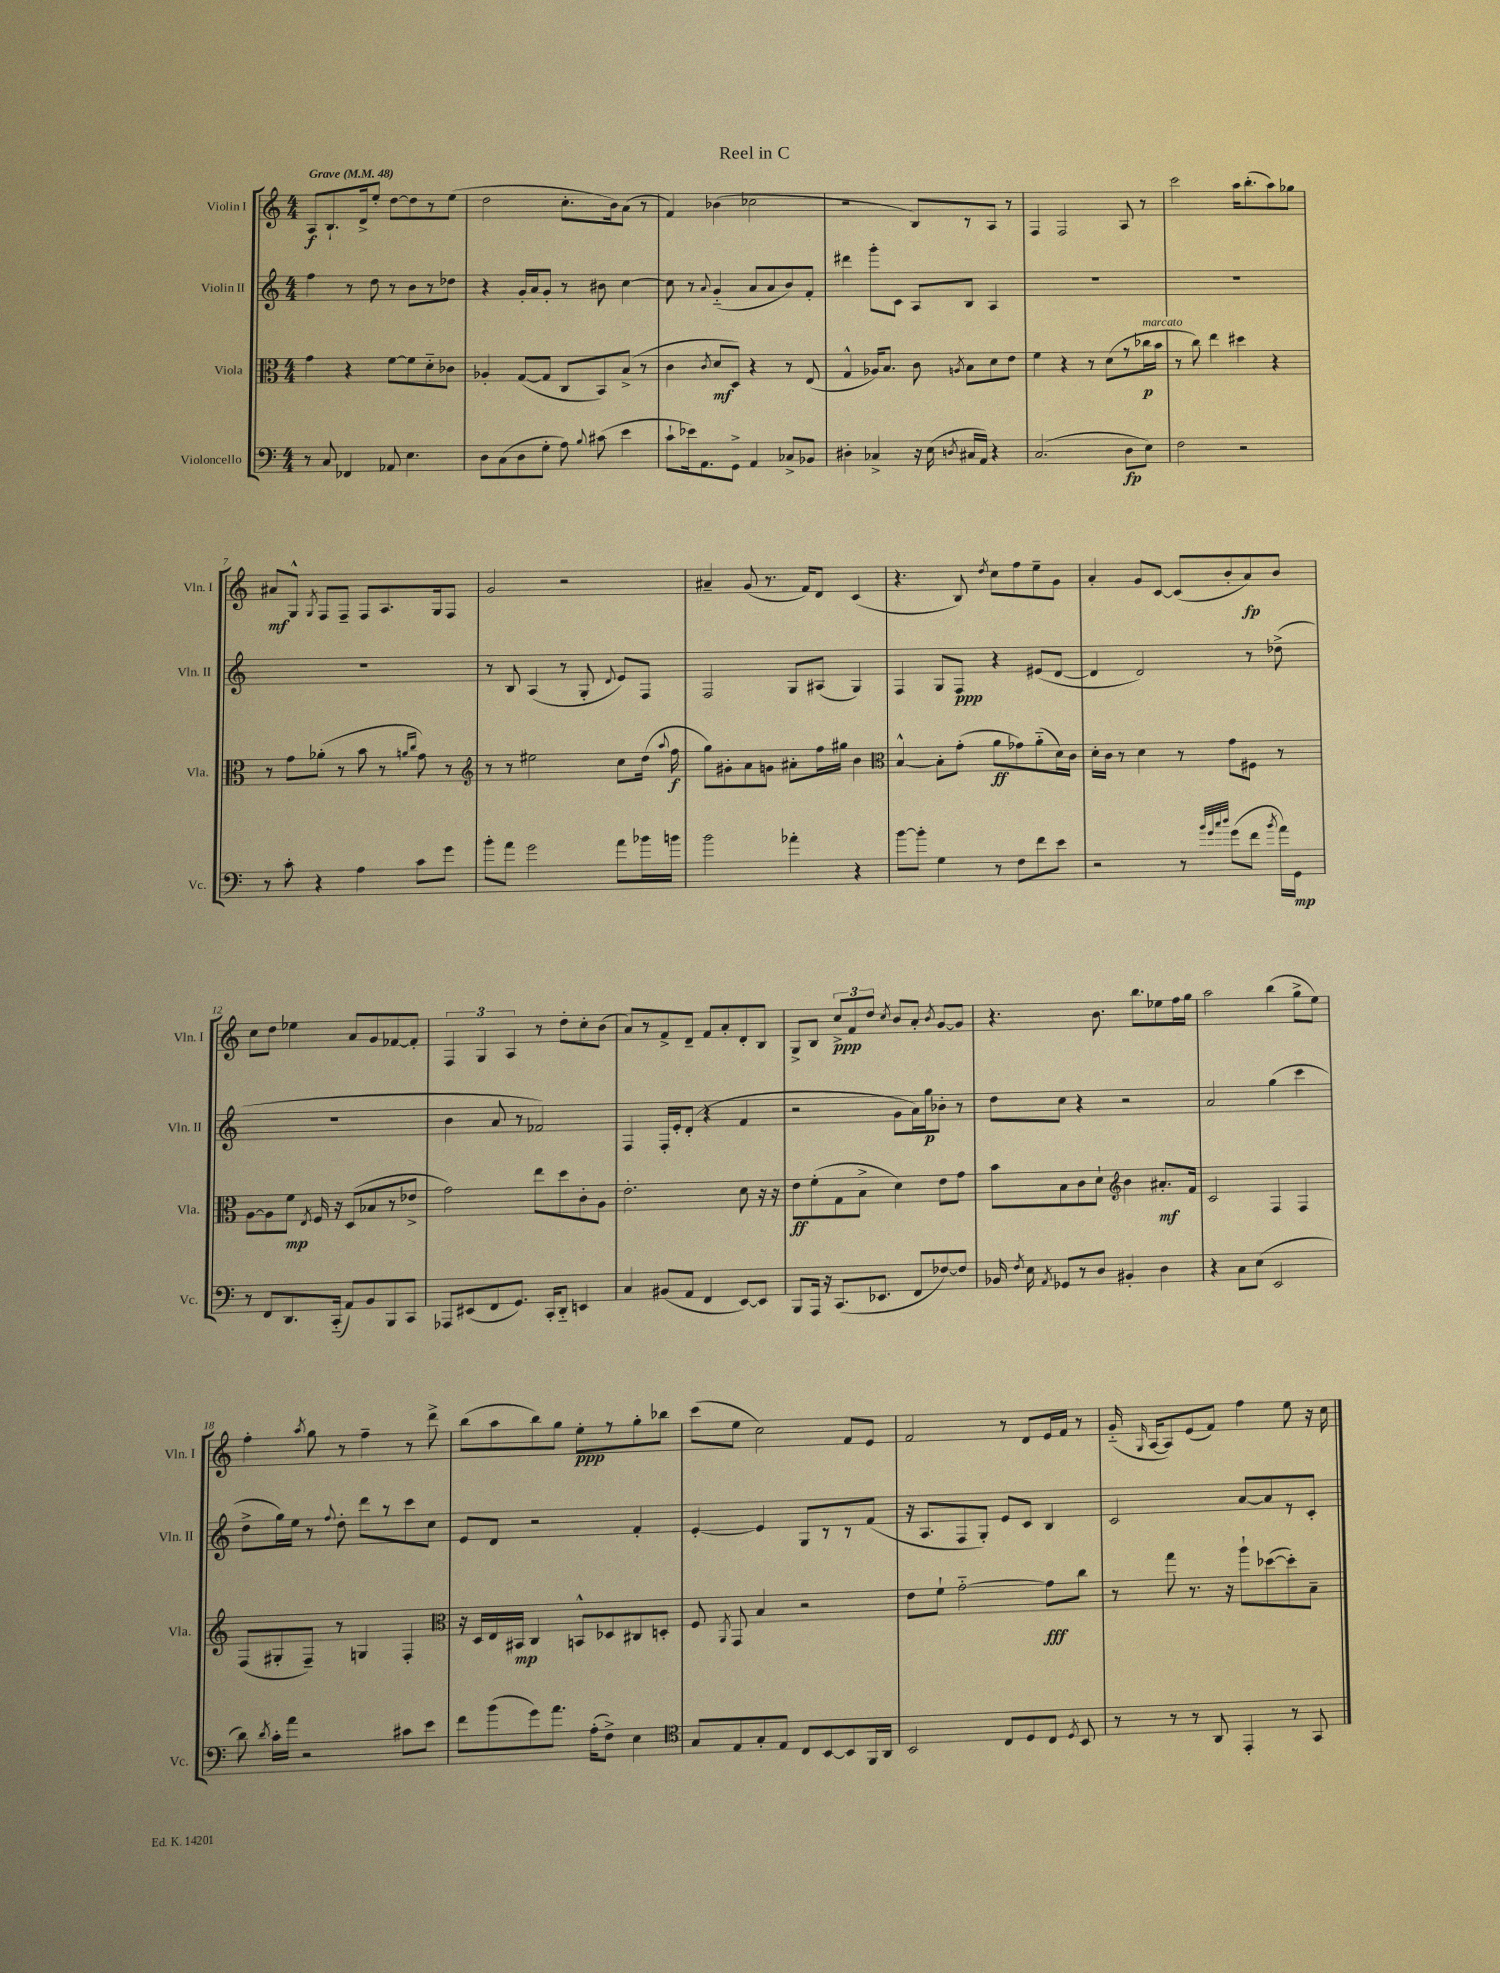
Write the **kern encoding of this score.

**kern	**dynam	**kern	**dynam	**kern	**dynam	**kern	**dynam
*part4	*part4	*part3	*part3	*part2	*part2	*part1	*part1
*staff4	*staff4	*staff3	*staff3	*staff2	*staff2	*staff1	*staff1
*I"Violoncello	*	*I"Viola	*	*I"Violin II	*	*I"Violin I	*
*I'Vc.	*	*I'Vla.	*	*I'Vln. II	*	*I'Vln. I	*
*clefF4	*	*clefC3	*	*clefG2	*	*clefG2	*
*k[]	*	*k[]	*	*k[]	*	*k[]	*
*M4/4	*	*M4/4	*	*M4/4	*	*M4/4	*
*MM48	*	*MM48	*	*MM48	*	*MM48	*
=1	=1	=1	=1	=1	=1	=1	=1
!	!	!	!	!	!	!LO:TX:a:B:t=Grave	!
8r	.	4g\	.	4ff\	.	8A/L	f
8C/	.	.	.	.	.	8.B`/	.
4FF-X/	.	4r	.	8r	.	.	.
.	.	.	.	.	.	16d^/k	.
.	.	.	.	8dd\	.	8ee'/J	.
8AA-X/	.	[8f\L	.	8r	.	[8dd\L	.
4.E\	.	8f\]	.	8b\L	.	8dd\]	.
.	.	8d\	.	8r	.	8r	.
.	.	8c-X\J	.	8dd-X\J	.	(8ee\J	.
=2	=2	=2	=2	=2	=2	=2	=2
8D\L	.	4A-X'/	.	4r	.	2dd\	.
(8C\	.	.	.	.	.	.	.
8D\	.	([8G/L	.	16g'/LL	.	.	.
.	.	.	.	16a/J	.	.	.
8G'\J	.	8G/J]	.	8g'/J	.	.	.
8A\)	.	8C/L	.	8r	.	8.cc'\L	.
8qqB/	.	.	.	.	.	.	.
(8c#X\	.	8BB/)	.	8b#X\	.	.	.
.	.	.	.	.	.	16b\k)	.
4e\	.	(8B^/J	.	[4cc\	.	(8a\J	.
.	.	8r	.	.	.	8r	.
=3	=3	=3	=3	=3	=3	=3	=3
8c`\L	.	4c\	.	8cc\]	.	4f/)	.
16e-X\k)	.	.	.	8r	.	.	.
8.AA\	.	.	.	.	.	.	.
.	.	8qc/	.	8qqa/	.	.	.
.	.	8d/L	mf	(4g/	.	(4b-X\	.
8GG^\J	.	8D/J)	.	.	.	.	.
4AA/	.	4r	.	8a/L	.	2cc-X\	.
.	.	.	.	8a/	.	.	.
8C-X^/L	.	8r	.	8b/)	.	.	.
8BB-X/J	.	(8E/	.	8f'/J	.	.	.
=4	=4	=4	=4	=4	=4	=4	=4
4D#X'\	.	4G^^/	.	4ddd#X\	.	2r	.
4C-X^/	.	16A-X/KL)	.	8ggg'\L	.	.	.
.	.	8.B/J	.	.	.	.	.
.	.	.	.	8c\J	.	.	.
16r	.	8c\	.	8A/L	.	8B/L)	.
(16E\	.	.	.	.	.	.	.
8qDn/	.	8qAn/	.	.	.	.	.
16C#X/LL	.	8B\L	.	8B/J	.	8r	.
16AA/JJ)	.	.	.	.	.	.	.
4r	.	8d\	.	4A/	.	8A/J	.
.	.	8e\J	.	.	.	8r	.
=5	=5	=5	=5	=5	=5	=5	=5
(2.C/	.	4f\	.	1r	.	4F/	.
.	.	4r	.	.	.	2F/	.
.	.	8r	.	.	.	.	.
.	.	(8d\L	.	.	.	.	.
8D\L	fp	8r	.	.	.	8A/	.
!	!	!LO:TX:a:i:t=marcato	!	!	!	!	!
8E\J)	.	16cc-X\L	p	.	.	8r	.
.	.	16b\JJ	.	.	.	.	.
=6	=6	=6	=6	=6	=6	=6	=6
2F\	.	8r	.	1r	.	2ccc\	.
.	.	8cc\)	.	.	.	.	.
.	.	4ee\	.	.	.	.	.
2r	.	4dd#X\	.	.	.	16aa\KL	.
.	.	.	.	.	.	(8.bb'\	.
.	.	4r	.	.	.	8aa\)	.
.	.	.	.	.	.	8gg-X\J	.
!!LO:LB:g=z
=7	=7	=7	=7	=7	=7	=7	=7
8r	.	8r	.	1r	.	8a#X/L	mf
8c'\	.	8g\L	.	.	.	8G^^/J	.
.	.	.	.	.	.	8qG/	.
4r	.	(8a-X'\J	.	.	.	8F/L	.
.	.	8r	.	.	.	8F~/J	.
4A\	.	8b\	.	.	.	8F/L	.
.	.	8r	.	.	.	8.A/	.
.	.	16qqan/LL	.	.	.	.	.
.	.	16qqcc/JJ	.	.	.	.	.
8c\L	.	8g\)	.	.	.	.	.
.	.	.	.	.	.	16G/k	.
8g\J	.	8r	.	.	.	8F/J	.
=8	=8	=8	=8	=8	=8	=8	=8
*	*	*clefG2	*	*	*	*	*
8b'\L	.	8r	.	8r	.	2g/	.
8a\J	.	8r	.	8B/	.	.	.
2g\	.	2ee#X\	.	(4A/	.	.	.
.	.	.	.	8r	.	2r	.
.	.	.	.	8G'/	.	.	.
.	.	.	.	8qqd/	.	.	.
8a\L	.	8cc\L	.	8e/L)	.	.	.
16b-X\L	.	(16dd\Jk	.	8F/J	.	.	.
.	.	8qqaa/	.	.	.	.	.
16bn\JJ	.	16ff\	f	.	.	.	.
=9	=9	=9	=9	=9	=9	=9	=9
2b\	.	8gg\L)	.	2F/	.	4a#X~/	.
.	.	8g#X'\	.	.	.	.	.
.	.	8a\	.	.	.	(8g/	.
.	.	8gn\J	.	.	.	8.r	.
4a-X'\	.	8a#X'\L	.	8G/L	.	.	.
.	.	.	.	.	.	16f/KL)	.
.	.	16ff\L	.	(8A#X/J	.	8d/J	.
.	.	16gg#X\JJ	.	.	.	.	.
4r	.	4b\	.	4G/)	.	(4c/	.
=10	=10	=10	=10	=10	=10	=10	=10
*	*	*clefC3	*	*	*	*	*
[8b\L	.	[4B^^/	.	4F/	.	4.r	.
8b'\J]	.	.	.	.	.	.	.
4G\	.	8B'\L]	.	8G/L	.	.	.
.	.	(8g'\J	.	8F/J	ppp	8B/)	.
.	.	.	.	.	.	8qdd/	.
8r	.	8a\L	ff	4r	.	8cc\L	.
8F\L	.	8g-X\)	.	.	.	8ff\	.
8f\	.	(8a\	.	(8e#X/L	.	8ee~\	.
8e\J	.	16d\L)	.	[8d/J	.	8g\J	.
.	.	16c\JJ	.	.	.	.	.
=11	=11	=11	=11	=11	=11	=11	=11
2r	.	16d'\LL	.	4d/]	.	4a'/	.
.	.	16c\JJ	.	.	.	.	.
.	.	8r	.	.	.	.	.
.	.	4d\	.	2d/)	.	8g/L	.
.	.	.	.	.	.	[8c/J	.
8r	.	8r	.	.	.	(8c/L]	.
32qqb/LLL	.	.	.	.	.	.	.
32qqg/	.	.	.	.	.	.	.
32qqcc/	.	.	.	.	.	.	.
32qqdd/JJJ	.	.	.	.	.	.	.
(8g\L	.	8g\L	.	.	.	8b'/	.
8f\J	.	8F#X\J	.	8r	.	8a/)	fp
8qb/	.	.	.	.	.	.	.
16a\LL)	.	8r	.	(8dd-X^\	.	8b/J	.
16GG\JJ	mp	.	.	.	.	.	.
!!LO:LB:g=z
=12	=12	=12	=12	=12	=12	=12	=12
8r	.	[8A\L	.	1r	.	8cc\L	.
8FF/L	.	8A\]	.	.	.	8dd\J	.
8.DD/	.	8f\J	mp	.	.	4ee-X\	.
.	.	8qE/	.	.	.	.	.
.	.	16F/	.	.	.	.	.
(16CC/Jk	.	16r	.	.	.	.	.
8AA/L)	.	(8D/L	.	.	.	8a/L	.
8BB/	.	8B-X/	.	.	.	8g/	.
8BBB/	.	8r	.	.	.	[8f-X/	.
8CC/J	.	8e-X^/J	.	.	.	8f-'/J]	.
=13	=13	=13	=13	=13	=13	=13	=13
8AAA-X/L	.	2g\)	.	4b\	.	6F/	.
(8EE#X/	.	.	.	.	.	.	.
.	.	.	.	.	.	6G/	.
8FF/	.	.	.	8a/	.	.	.
.	.	.	.	.	.	6A/	.
8.GG/J)	.	.	.	8r	.	.	.
.	.	8ee\L	.	2f-X/)	.	8r	.
16CC'/KL	.	.	.	.	.	.	.
8DD/J	.	8dd\	.	.	.	8dd'\L	.
4EEn/	.	8c'\	.	.	.	8cc'\	.
.	.	8A\J	.	.	.	(8b\J	.
=14	=14	=14	=14	=14	=14	=14	=14
4C/	.	2.e'\	.	4F/	.	8a/L)	.
.	.	.	.	.	.	8r	.
(8BB#X/L	.	.	.	16F'/LL	.	8f^/	.
.	.	.	.	16e'/J	.	.	.
8AA/J	.	.	.	(8d'/J	.	8d~/J	.
4FF/	.	.	.	4r	.	8f/L	.
.	.	.	.	.	.	8a'/	.
[8EE/L)	.	8d\	.	4f/	.	8d'/	.
8EE/J]	.	16r	.	.	.	8B/J	.
.	.	16r	.	.	.	.	.
=15	=15	=15	=15	=15	=15	=15	=15
8BBB/L	.	8e\L	ff	2r	.	8G^/L	.
16AAA/Jk	.	(8f'\	.	.	.	8B/J	.
16r	.	.	.	.	.	.	.
(8.CC/L	.	8G\	.	.	.	12cc^/L	ppp
.	.	.	.	.	.	12f/	.
.	.	8B^\J	.	.	.	.	.
.	.	.	.	.	.	12dd/J	.
8.EE-X/J	.	.	.	.	.	.	.
.	.	.	.	.	.	8qcc/	.
.	.	4d\)	.	8g\L	.	8b/L	.
8FF/L	.	.	.	16a\L)	.	8a'/J	.
.	.	.	.	16gg\J	p	.	.
.	.	.	.	.	.	8qb/	.
[8F-X/)	.	8e\L	.	8b-X'\J	.	[8g/L	.
8F-/J]	.	8g\J	.	8r	.	8g/J]	.
=16	=16	=16	=16	=16	=16	=16	=16
16BB-X/	.	8b\L	.	8dd\L	.	4.r	.
8qF/	.	.	.	.	.	.	.
16E\	.	.	.	.	.	.	.
8qAA/	.	.	.	.	.	.	.
8GG-X/L	.	8B\	.	8cc\J	.	.	.
8r	.	8c\	.	4r	.	.	.
8D/J	.	8d`\J	.	.	.	8.b\	.
*	*	*clefG2	*	*	*	*	*
4BB#X'/	.	4b\	.	2r	.	.	.
.	.	.	.	.	.	8.bb\L	.
4D\	.	8.a#X'/L	mf	.	.	8ee-X\	.
.	.	.	.	.	.	16ff\L	.
.	.	16f/Jk	.	.	.	16gg\JJ	.
=17	=17	=17	=17	=17	=17	=17	=17
4r	.	2c/	.	2a/	.	2aa\	.
8C\L	.	.	.	.	.	.	.
(8E\J	.	.	.	.	.	.	.
2EE/	.	4F/	.	(4gg\	.	(4bb\	.
.	.	4F/	.	4ccc\	.	8gg^\L	.
.	.	.	.	.	.	8ee\J)	.
!!LO:LB:g=z
=18	=18	=18	=18	=18	=18	=18	=18
8d\)	.	(8F/L	.	8dd^\L	.	4ff'\	.
8qd/	.	.	.	.	.	.	.
16c'\LL	.	8G#X'/	.	16gg\L)	.	.	.
16a\JJ	.	.	.	16ee\JJ	.	.	.
.	.	.	.	.	.	8qaa/	.
2r	.	8F~/J)	.	8r	.	8gg\	.
.	.	.	.	8qqff/	.	.	.
.	.	8r	.	8dd'\	.	8r	.
.	.	4Gn/	.	8ddd\L	.	4ff~\	.
.	.	.	.	8r	.	.	.
8c#X\L	.	4F'/	.	8ccc\	.	8r	.
8e\J	.	.	.	8cc\J	.	8ddd^\	.
=19	=19	=19	=19	=19	=19	=19	=19
*	*	*clefC3	*	*	*	*	*
8f\L	.	16r	.	8e/L	.	(8bb\L	.
.	.	16D/LL	.	.	.	.	.
(8b\	.	16E/	.	8d/J	.	8aa\	.
.	.	16BB#X/JJ	mp	.	.	.	.
8g\)	.	4C/	.	2r	.	8bb\)	.
8.a\J	.	.	.	.	.	8gg\J	.
.	.	8BBn^^/L	.	.	.	8ee'\L	ppp
(16A'\KL	.	.	.	.	.	.	.
8F^\J)	.	8D-X/	.	.	.	8r	.
4E\	.	8C#X/	.	4f'/	.	8gg'\	.
.	.	8Dn'/J	.	.	.	8bb-X\J	.
=20	=20	=20	=20	=20	=20	=20	=20
*clefC4	*	*	*	*	*	*	*
8G/L	.	8F/	.	[4e'/	.	(8ccc\L	.
.	.	8qAA/	.	.	.	.	.
8E/	.	8GG/	.	.	.	8ee\J	.
8G'/	.	4B/	.	4e/]	.	2cc\)	.
8E/J	.	.	.	.	.	.	.
8C/L	.	2r	.	8G/L	.	.	.
[8BB/	.	.	.	8r	.	.	.
8BB/]	.	.	.	8r	.	8f/L	.
16FF/L	.	.	.	(8f/J	.	8e/J	.
16AA/JJ	.	.	.	.	.	.	.
=21	=21	=21	=21	=21	=21	=21	=21
2BB/	.	8e\L	.	16r	.	2f/	.
.	.	.	.	8.A/L	.	.	.
.	.	8f`\J	.	.	.	.	.
.	.	[2g\	.	8F/	.	.	.
.	.	.	.	8G'/J)	.	.	.
8C/L	.	.	.	8e/L	.	8r	.
8D/	.	.	.	8c/J	.	8d/L	.
8C/J	.	8g\L]	fff	4B/	.	16e/L	.
.	.	.	.	.	.	16f/JJ	.
8qD/	.	.	.	.	.	.	.
8BB/	.	8cc\J	.	.	.	8r	.
=22	=22	=22	=22	=22	=22	=22	=22
8r	.	8r	.	2c/	.	(16g/	.
.	.	.	.	.	.	16qqG/	.
.	.	.	.	.	.	[16A/KL	.
8r	.	8gg\	.	.	.	8A/])	.
8r	.	8.r	.	.	.	(8e/	.
8AA/	.	.	.	.	.	8f/J)	.
.	.	16r	.	.	.	.	.
4EE'/	.	8aa`\L	.	[8a/L	.	4ff\	.
.	.	([8dd-X\	.	8a/]	.	.	.
8r	.	8dd-'\])	.	8r	.	8ee\	.
8GG/	.	8B~\J	.	8c'/J	.	16r	.
.	.	.	.	.	.	16cc\	.
==	==	==	==	==	==	==	==
*-	*-	*-	*-	*-	*-	*-	*-
